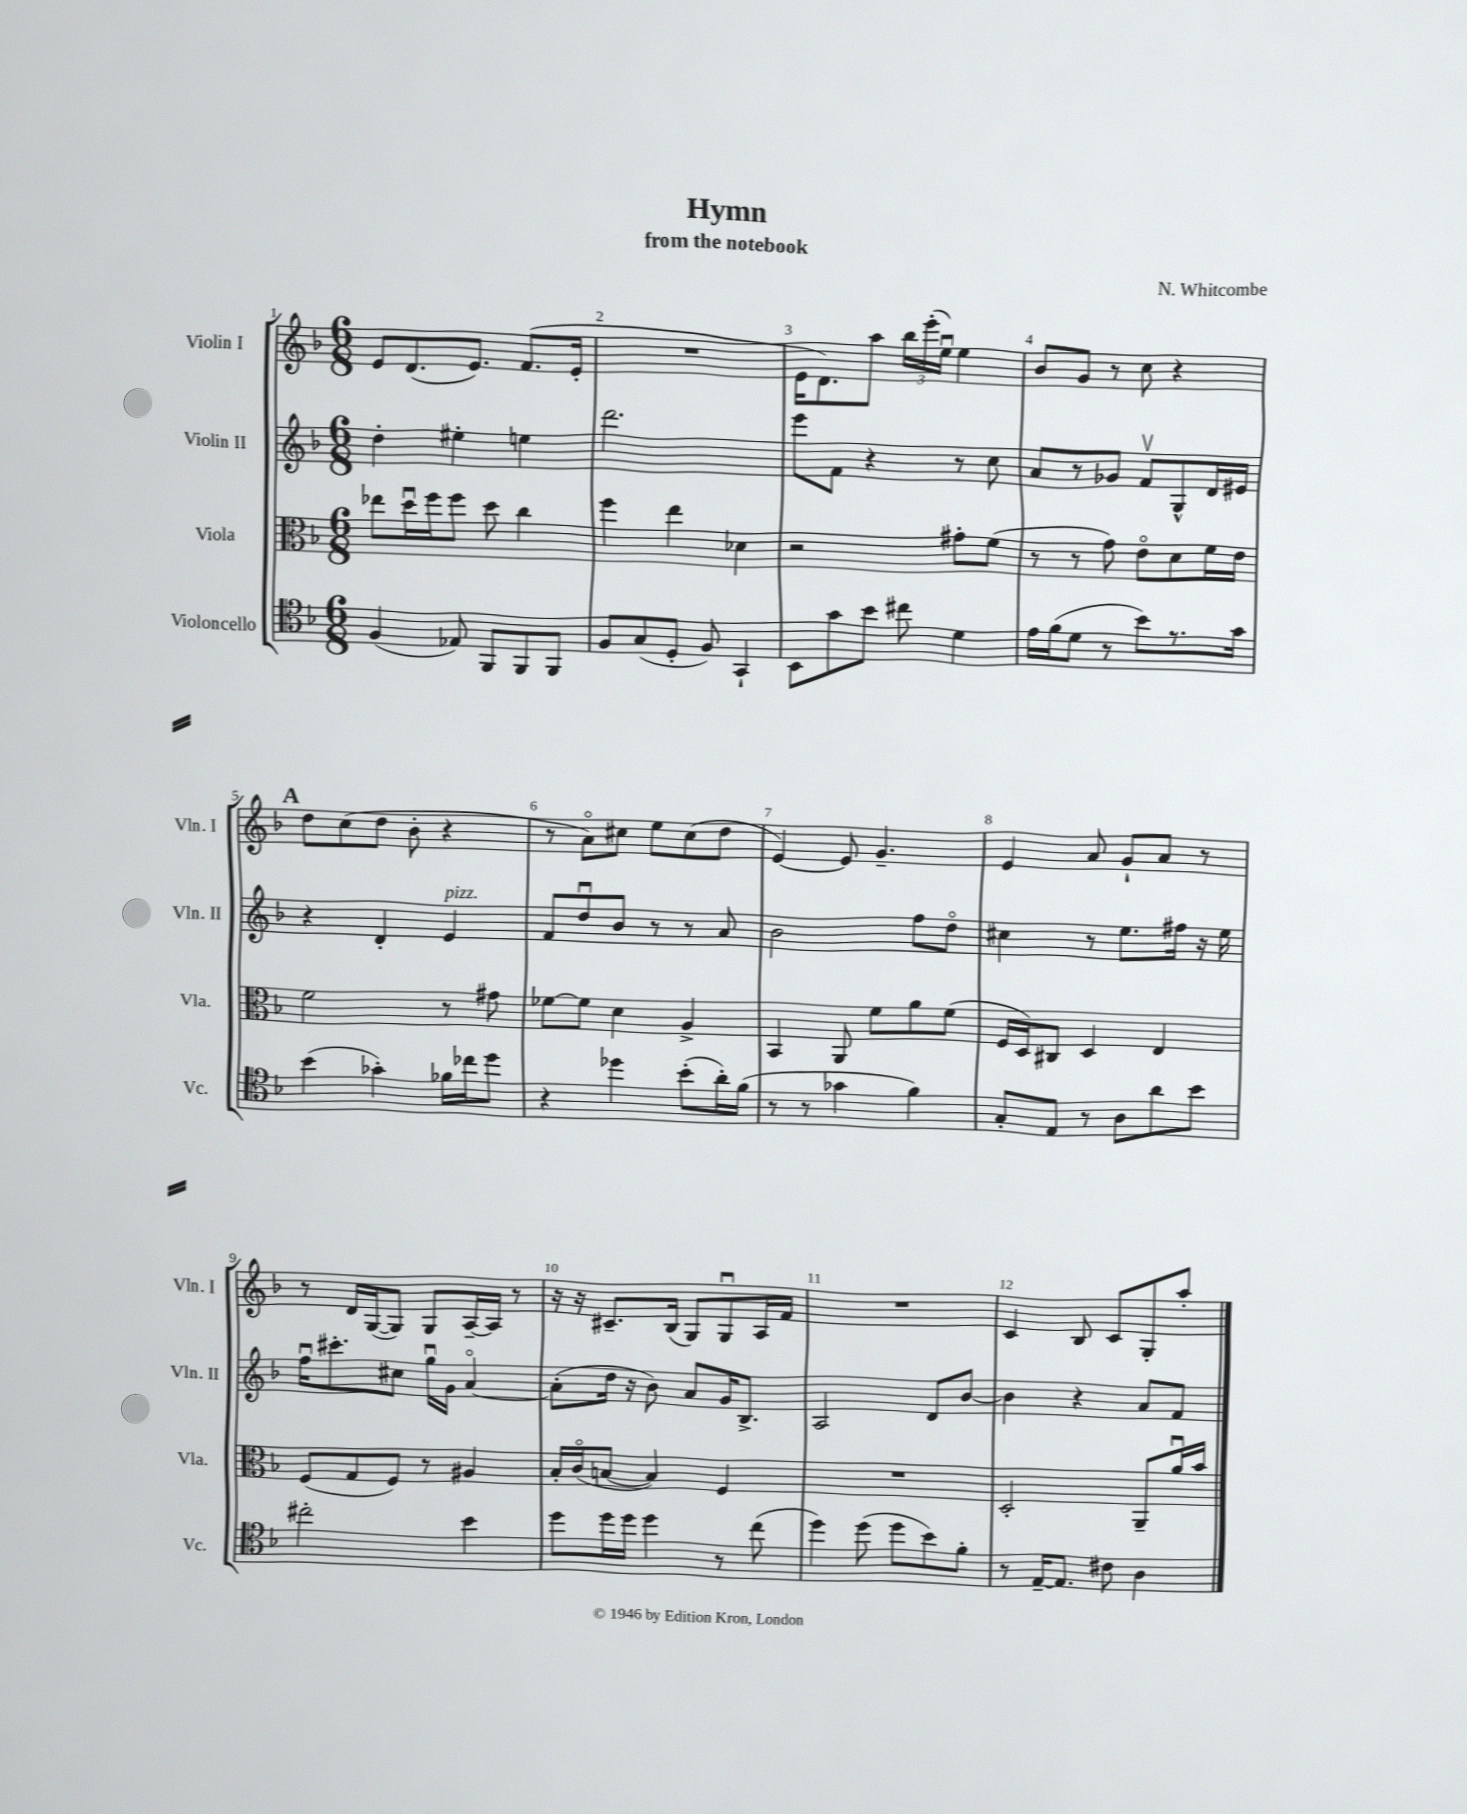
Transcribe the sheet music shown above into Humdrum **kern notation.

**kern	**kern	**kern	**kern
*part4	*part3	*part2	*part1
*staff4	*staff3	*staff2	*staff1
*I"Violoncello	*I"Viola	*I"Violin II	*I"Violin I
*I'Vc.	*I'Vla.	*I'Vln. II	*I'Vln. I
*clefC4	*clefC3	*clefG2	*clefG2
*k[b-]	*k[b-]	*k[b-]	*k[b-]
*M6/8	*M6/8	*M6/8	*M6/8
=1	=1	=1	=1
(4F/	8ee-X\L	4dd'\	8e/L
.	16ddu\L	.	(8.d/
.	16ff\J	.	.
8E-X/)	8ff\J	4ee#X'\	.
.	.	.	8.e/J)
8FF/L	8dd\	.	.
8FF/	4cc\	4een\	(8.f/L
8FF/J	.	.	.
.	.	.	16e'/Jk
=2	=2	=2	=2
8F/L	4ff\	2.ddd\	2.r
(8G/	.	.	.
8D'/J	4ee\	.	.
8F/)	.	.	.
4GG`/	4d-X\	.	.
=3	=3	=3	=3
8BB-\L	2r	8eee\L	16e\KL
.	.	.	8.d\)
8g\	.	8f\J	.
8b-\J	.	4r	8aa\J
8cc#X\	.	.	24bb-\LL
.	.	.	(24eee'\
.	.	.	24eeu\JJ)
4d\	8g#X'\L	8r	4ee\
.	(8f\J	8cc\	.
=4	=4	=4	=4
16e\LL	8r	8a/L	8b-/L
(16f\J	.	.	.
8d\J	8r	8r	8g/J
8r	8g\)	8g-X/J	8r
8b-\L)	8e\L	8fv/L	8cc\
8.r	8d\	8G^^/	4r
.	16f\L	16d/L	.
16g\Jk	16e\JJ	16e#X/JJ	.
!!LO:LB:g=z
!!LO:REH:place=s1:t=A
=5	=5	=5	=5
(4b-\	2f\	4r	8dd\L
.	.	.	(8cc\
4g-X'\)	.	4d'/	8dd\J
.	.	.	8b-'\
!	!	!LO:TX:a:i:t=pizz.	!
16f-X\LL	8r	4e/	4r
16cc-X\J	.	.	.
8dd\J	8g#X\	.	.
=6	=6	=6	=6
4r	[8f-X\L	8f/L	8r
.	8f-\J]	8ddu/	8a\L)
4dd-X\	4d\	8b-/J	8cc#X\J
.	.	8r	8ee\L
(8b-'\L	4A^/	8r	(8cc#\
16a'\L)	.	8a/	8dd\J
(16f\JJ	.	.	.
=7	=7	=7	=7
8r	4BB-/	2b-\	[4e/)
8r	.	.	.
4g-X\	8AA/	.	8e/]
.	8f\L	.	4.g~/
4f\)	8a\	8ff\L	.
.	(8f\J	8dd\J	.
=8	=8	=8	=8
8G'/L	16F/LL	4cc#X\	4e/
.	16D/J)	.	.
8E/J	8C#X/J	.	.
8r	4D/	8r	8a/
8A\L	.	8.ee\L	8g`/L
8a\	4E/	.	8a/J
.	.	16ff#X\Jk	.
8b-\J	.	16r	8r
.	.	16ee\	.
!!LO:LB:g=z
=9	=9	=9	=9
2cc#X'\	(8F/L	16ffu\KL	8r
.	.	8.ccc#X'\	.
.	8G/	.	16d/LL
.	.	.	([16G/J
.	8F/J)	8cc#X\J	8G/J])
.	8r	16ggu\LL	8G/L
.	.	16g\JJ	.
4b-\	4A#X/	[4a/	[16A~/L
.	.	.	16A/JJ]
.	.	.	8r
=10	=10	=10	=10
8dd\L	16B-'/LL	(8a'\L]	16r
.	(16c/J	.	16r
16dd\L	[8Bn/J	16dd\Jk	8.c#X~/L
16dd\JJ	.	16r	.
4dd\	4B/])	8b-\)	.
.	.	.	(16B-/Jk
.	.	8a/L	8G/L)
8r	4F/	16g/K	8Gu/
.	.	8.B-^/J	.
(8cc\	.	.	16A/L
.	.	.	16f/JJ
=11	=11	=11	=11
4dd\)	2.r	2A/	2.r
(8dd\	.	.	.
8dd\L	.	.	.
8b-\)	.	8d/L	.
8f'\J	.	[8b-/J	.
=12	=12	=12	=12
8r	2D'/	4b-\]	4c/
[16E~/KL	.	.	.
8.E/J]	.	.	.
.	.	4r	8B-/
8c#X\	.	.	8c/L
4A\	8AA~/L	8a/L	8G'/
.	16au/L	8f/J	8aa'/J
.	16b-/JJ	.	.
==	==	==	==
*-	*-	*-	*-
